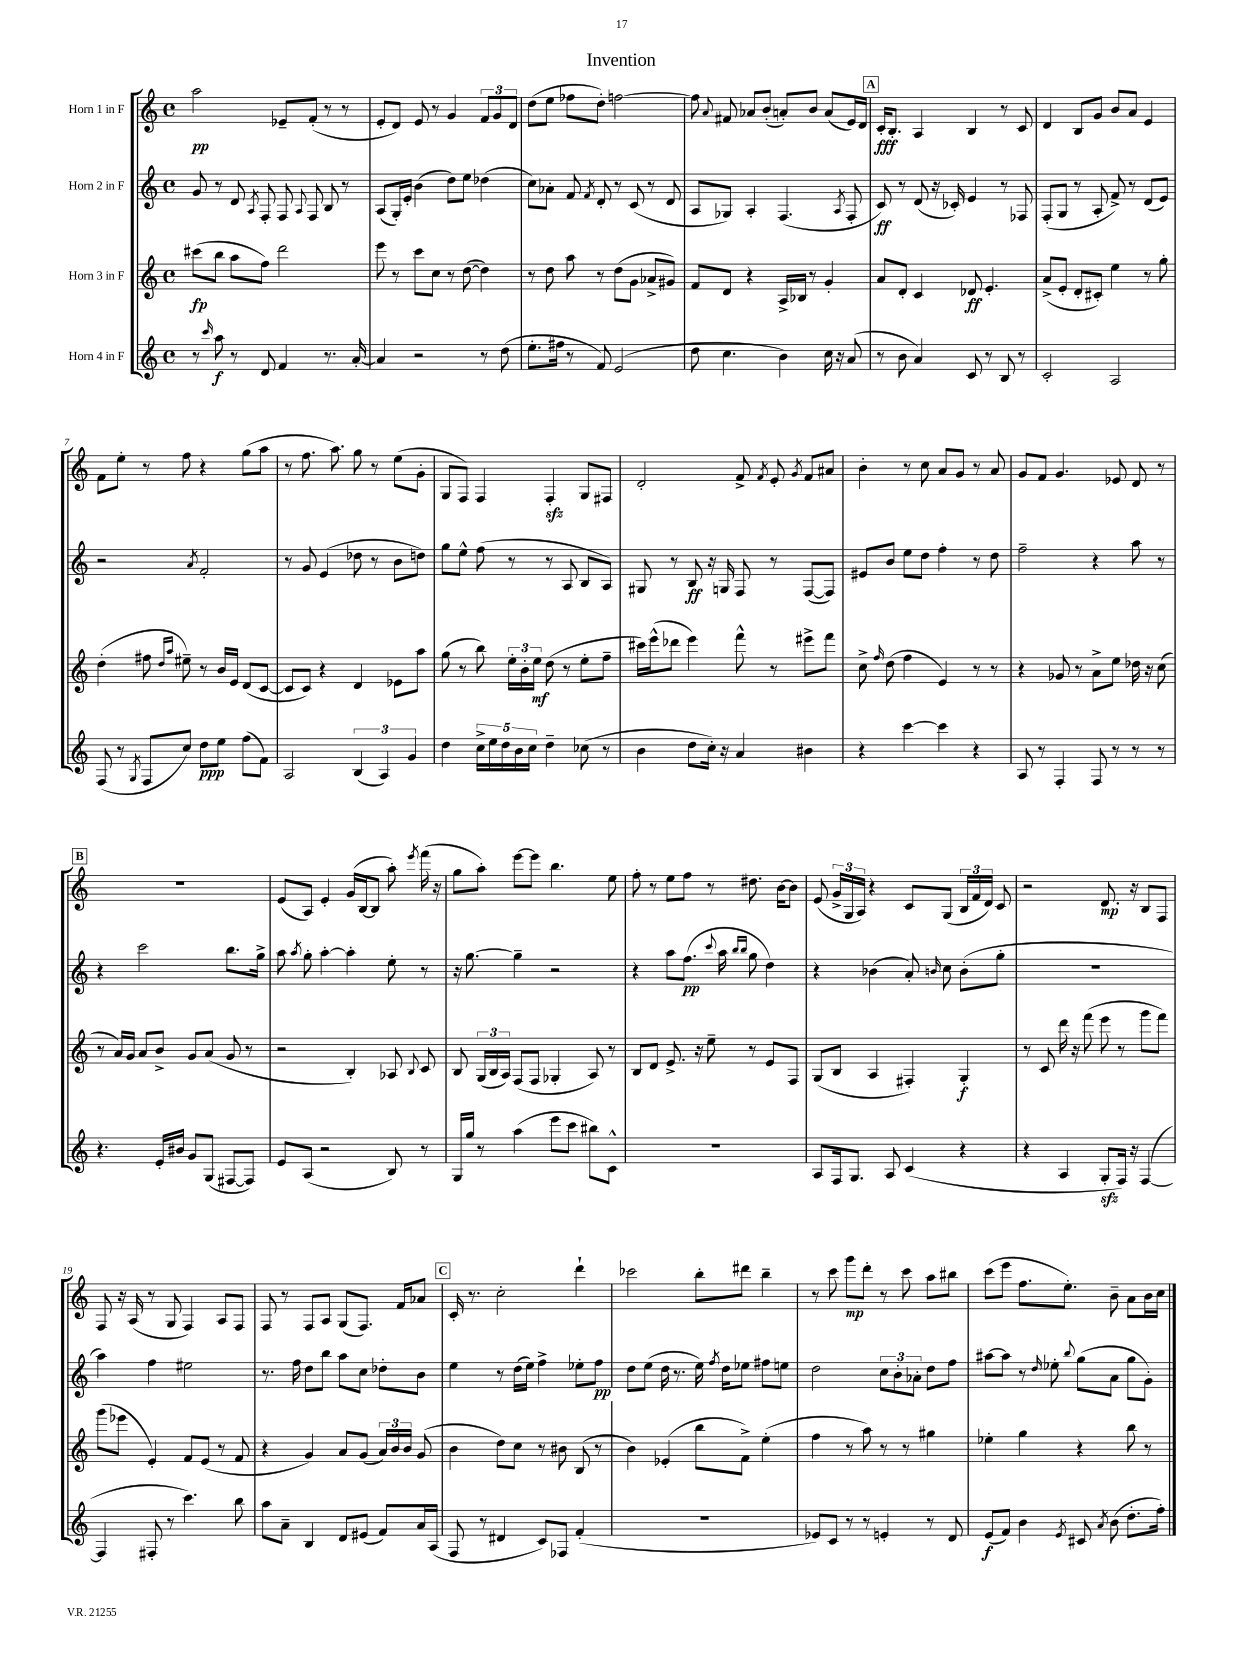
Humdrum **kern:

**kern	**dynam	**kern	**dynam	**kern	**dynam	**kern	**dynam
*part4	*part4	*part3	*part3	*part2	*part2	*part1	*part1
*staff4	*staff4	*staff3	*staff3	*staff2	*staff2	*staff1	*staff1
*I"Horn 4 in F	*	*I"Horn 3 in F	*	*I"Horn 2 in F	*	*I"Horn 1 in F	*
*clefG2	*	*clefG2	*	*clefG2	*	*clefG2	*
*k[]	*	*k[]	*	*k[]	*	*k[]	*
*M4/4	*	*M4/4	*	*M4/4	*	*M4/4	*
*met(c)	*	*met(c)	*	*met(c)	*	*met(c)	*
=1	=1	=1	=1	=1	=1	=1	=1
8r	.	(8ccc#X\L	fp	8g/	.	2aa\	pp
16qqccc/	.	.	.	.	.	.	.
8aa\	f	8bb\J	.	8r	.	.	.
8r	.	8aa\L	.	8d/	.	.	.
.	.	.	.	8qA/	.	.	.
8d/	.	8ff\J)	.	8F'/	.	.	.
4f/	.	2ddd\	.	8F/	.	8e-X~/L	.
.	.	.	.	8qqA/	.	.	.
.	.	.	.	8F/	.	(8f'/J	.
8.r	.	.	.	8B/	.	8r	.
.	.	.	.	8r	.	8r	.
[16a'/	.	.	.	.	.	.	.
=2	=2	=2	=2	=2	=2	=2	=2
4a/]	.	8eee\	.	(8A/L	.	8e'/L	.
.	.	8r	.	16G'/L)	.	8d/J)	.
.	.	.	.	16e'/JJ	.	.	.
2r	.	8ccc\L	.	(4b\	.	8e/	.
.	.	8cc\J	.	.	.	8r	.
.	.	8r	.	8dd\L)	.	4g/	.
.	.	([8dd\	.	8ee\J	.	.	.
8r	.	4dd\])	.	(4dd-X\	.	12f/L	.
.	.	.	.	.	.	12g/	.
(8dd\	.	.	.	.	.	.	.
.	.	.	.	.	.	12d/J	.
=3	=3	=3	=3	=3	=3	=3	=3
8.ee'\L	.	8r	.	8cc\L)	.	(8dd\L	.
.	.	8dd\	.	8a-X'\J	.	8ee\J	.
16ff#X\Jk	.	.	.	.	.	.	.
8r	.	8aa\	.	8f/	.	8ff-X\L	.
.	.	.	.	8qf/	.	.	.
8f/)	.	8r	.	8d'/	.	8dd'\J)	.
(2e/	.	(8dd\L	.	8r	.	[2ffn\	.
.	.	8g\J	.	(8c/	.	.	.
.	.	8a-X^/L	.	8r	.	.	.
.	.	8g#X/J)	.	8d/	.	.	.
=4	=4	=4	=4	=4	=4	=4	=4
8dd\	.	8f/L	.	8A/L	.	8ff\]	.
.	.	.	.	.	.	8qqa/	.
4.cc\	.	8d/J	.	8G-X/J)	.	8f#X/	.
.	.	4r	.	4A'/	.	8a-X/L	.
.	.	.	.	.	.	(8b'/J	.
4b\)	.	16A^/LL	.	(4.F/	.	8an'/L)	.
.	.	16B-X/JJ	.	.	.	.	.
.	.	8r	.	.	.	8b/J	.
16cc\	.	4g'/	.	.	.	(8a/L	.
16r	.	.	.	.	.	.	.
.	.	.	.	8qA/	.	.	.
(8a/	.	.	.	8F'/	.	16e/L)	.
.	.	.	.	.	.	16d/JJ	.
!!LO:REH:place=s1:t=A
=5	=5	=5	=5	=5	=5	=5	=5
8r	.	8a/L	.	8c/)	ff	16c'/KL	fff
.	.	.	.	.	.	8.B'/J	.
8b\	.	8d'/J	.	8r	.	.	.
4a/)	.	4c/	.	(8d/	.	4A/	.
.	.	.	.	16r	.	.	.
.	.	.	.	16c-X'/)	.	.	.
8c/	.	8d-X/	ff	4e/	.	4B/	.
8r	.	4.e'/	.	.	.	.	.
8B/	.	.	.	8r	.	8r	.
8r	.	.	.	8F-X/	.	8c/	.
=6	=6	=6	=6	=6	=6	=6	=6
2c'/	.	(8a^/L	.	(8F'/L	.	4d/	.
.	.	8e'/J	.	8G/J	.	.	.
.	.	8d'/L	.	8r	.	8B/L	.
.	.	8c#X'/J)	.	8A'/	.	8g/J	.
2A/	.	4ee\	.	8f^/)	.	8b/L	.
.	.	.	.	8r	.	8a/J	.
.	.	8r	.	(8d/L	.	4e/	.
.	.	8gg'\	.	8e/J)	.	.	.
!!LO:LB:g=z
=7	=7	=7	=7	=7	=7	=7	=7
(8F/	.	(4dd'\	.	2r	.	8f\L	.
8r	.	.	.	.	.	8ee'\J	.
8qG/	.	.	.	.	.	.	.
8F/L	.	8ff#X\	.	.	.	8r	.
.	.	16qqdd/LL	.	.	.	.	.
.	.	16qqaa/JJ	.	.	.	.	.
8cc/J)	.	8ee#X~\)	.	.	.	8ff\	.
.	.	.	.	8qa/	.	.	.
8dd\L	ppp	8r	.	2f'/	.	4r	.
8ee\J	.	16b/LL	.	.	.	.	.
.	.	16e/JJ	.	.	.	.	.
(8ff\L	.	(8d/L	.	.	.	(8gg\L	.
8f\J)	.	[8c/J	.	.	.	8aa\J	.
=8	=8	=8	=8	=8	=8	=8	=8
2A/	.	8c/L]	.	8r	.	8r	.
.	.	8c/J)	.	8g/	.	8.ff\	.
.	.	4r	.	(4e/	.	.	.
.	.	.	.	.	.	8.aa\)	.
(6B/	.	4d/	.	8dd-X\	.	8gg\	.
.	.	.	.	8r	.	8r	.
6A/)	.	.	.	.	.	.	.
.	.	8e-X\L	.	8b\L	.	(8ee\L	.
6g/	.	.	.	.	.	.	.
.	.	8aa\J	.	8ddn\J)	.	8g'\J	.
=9	=9	=9	=9	=9	=9	=9	=9
4dd\	.	(8gg\	.	8gg\L	.	8G/L	.
.	.	8r	.	8ee^^\J	.	8F/J)	.
20cc^\LL	.	8bb\)	.	(8ff\	.	4F/	.
20ee\	.	.	.	.	.	.	.
20dd\	.	.	.	.	.	.	.
.	.	24ee'\LL	.	8r	.	.	.
20b\	.	.	.	.	.	.	.
.	.	24b'\	.	.	.	.	.
20cc\JJ	.	.	.	.	.	.	.
.	.	24ee\JJ	mf	.	.	.	.
4dd~\	.	(8dd\	.	8r	.	4Fzz'/	.
.	.	8r	.	8A/	.	.	.
(8cc-X\	.	8ee'\L	.	8B/L	.	8G/L	.
8r	.	8ff~\J	.	8A/J)	.	8F#X/J	.
=10	=10	=10	=10	=10	=10	=10	=10
4b\	.	16ccc#X\LL)	.	8G#X/	.	2d'/	.
.	.	(16eee^^\J	.	.	.	.	.
.	.	8ddd-X\J	.	8r	.	.	.
8dd\L	.	4eee\)	.	8B/	ff	.	.
16cc'\Jk)	.	.	.	16r	.	.	.
16r	.	.	.	16Gn/	.	.	.
4a/	.	8fff^^\	.	8F/	.	8f^/	.
.	.	.	.	.	.	8qf/	.
.	.	8r	.	8r	.	8e'/	.
.	.	.	.	.	.	8qg/	.
4b#X\	.	8eee#X^\L	.	([8F/L	.	8f/L	.
.	.	8fff\J	.	8F/J])	.	8a#X/J	.
=11	=11	=11	=11	=11	=11	=11	=11
4r	.	8cc^\	.	8e#X/L	.	4b'\	.
.	.	16qqff/	.	.	.	.	.
.	.	(8dd\	.	8b/J	.	.	.
[4ccc\	.	4ff\	.	8ee\L	.	8r	.
.	.	.	.	8dd\J	.	8cc\	.
4ccc\]	.	4e/)	.	4ff'\	.	8a/L	.
.	.	.	.	.	.	8g/J	.
4r	.	8r	.	8r	.	8r	.
.	.	8r	.	8dd\	.	8a/	.
=12	=12	=12	=12	=12	=12	=12	=12
8A/	.	4r	.	2ff~\	.	8g/L	.
8r	.	.	.	.	.	8f/J	.
4F'/	.	8g-X/	.	.	.	4.g/	.
.	.	8r	.	.	.	.	.
8F/	.	8a^\L	.	4r	.	.	.
8r	.	8ee\J	.	.	.	8e-X/	.
8r	.	16dd-X\	.	8aa\	.	8d/	.
.	.	16r	.	.	.	.	.
8r	.	(8cc\	.	8r	.	8r	.
!!LO:LB:g=z
!!LO:REH:place=s1:t=B
=13	=13	=13	=13	=13	=13	=13	=13
4.r	.	8r	.	4r	.	1r	.
.	.	16a/LL)	.	.	.	.	.
.	.	16g/JJ	.	.	.	.	.
.	.	8a/L	.	2ccc\	.	.	.
16e'/LL	.	8b^/J	.	.	.	.	.
16b#X/JJ	.	.	.	.	.	.	.
8g/L	.	8g/L	.	.	.	.	.
(8G/J	.	(8a/J	.	.	.	.	.
[8F#X/L	.	8g/	.	8.bb\L	.	.	.
8F#/J])	.	8r	.	.	.	.	.
.	.	.	.	16gg^\Jk	.	.	.
=14	=14	=14	=14	=14	=14	=14	=14
8e/L	.	2r	.	8aa\	.	(8e/L	.
.	.	.	.	8qaa/	.	.	.
(8A/J	.	.	.	8gg'\	.	8A/J)	.
2r	.	.	.	[4aa'\	.	4e'/	.
.	.	4B'/)	.	4aa'\]	.	(16g/LL	.
.	.	.	.	.	.	[16B/J	.
.	.	.	.	.	.	8B/J]	.
8B/)	.	8A-X/	.	8ee'\	.	8aa'\)	.
.	.	8qqB/	.	.	.	8qeee/	.
8r	.	8c/	.	8r	.	(16fff\	.
.	.	.	.	.	.	16r	.
=15	=15	=15	=15	=15	=15	=15	=15
16G/LL	.	8B/	.	16r	.	8gg\L	.
16gg/JJ	.	.	.	[8.gg\	.	.	.
8r	.	(24G/LL	.	.	.	8aa'\J)	.
.	.	24B/	.	.	.	.	.
.	.	24A/JJ)	.	.	.	.	.
(4aa\	.	(8F/L	.	4gg~\]	.	[8eee\L	.
.	.	8F/J	.	.	.	8eee\J]	.
8eee\L	.	4G-X'/	.	2r	.	4.bb\	.
8ccc\J	.	.	.	.	.	.	.
8bb#X\L)	.	8A/)	.	.	.	.	.
8c^^\J	.	8r	.	.	.	8ee\	.
=16	=16	=16	=16	=16	=16	=16	=16
1r	.	8B/L	.	4r	.	8ff'\	.
.	.	8d/J	.	.	.	8r	.
.	.	8.e^/	.	8aa\L	.	8ee\L	.
.	.	.	.	(8.ff\J	pp	8ff\J	.
.	.	16r	.	.	.	.	.
.	.	8ee~\	.	.	.	8r	.
.	.	.	.	8qqccc/	.	.	.
.	.	.	.	16aa\	.	.	.
.	.	.	.	16qqbb/LL	.	.	.
.	.	.	.	16qqbb/JJ	.	.	.
.	.	8r	.	8gg\	.	8.dd#X\	.
.	.	8e/L	.	4dd\)	.	.	.
.	.	.	.	.	.	[16b\KL	.
.	.	8F/J	.	.	.	8b\J]	.
=17	=17	=17	=17	=17	=17	=17	=17
8A/L	.	(8G/L	.	4r	.	(8e/	.
16F/k	.	8B/J	.	.	.	24g^/LL	.
.	.	.	.	.	.	24G/	.
8.G/J	.	.	.	.	.	.	.
.	.	.	.	.	.	24A/JJ)	.
.	.	4A/	.	(4b-X\	.	4r	.
8A/	.	.	.	.	.	.	.
(4c/	.	4F#X'/)	.	8a'/)	.	8c/L	.
.	.	.	.	16qqbn/	.	.	.
.	.	.	.	8cc\	.	(8G/J	.
4r	.	4G'/	f	(8b'\L	.	24B/LL	.
.	.	.	.	.	.	24f/	.
.	.	.	.	.	.	24d/JJ)	.
.	.	.	.	8gg'\J	.	8c/	.
=18	=18	=18	=18	=18	=18	=18	=18
4r	.	8r	.	1r	.	2r	.
.	.	8c/	.	.	.	.	.
4A/	.	16ddd\	.	.	.	.	.
.	.	16r	.	.	.	.	.
.	.	(8fff\	.	.	.	.	.
8Gzz'/L	.	8eee\	.	.	.	8.d/	mp
16F/Jk)	.	8r	.	.	.	.	.
16r	.	.	.	.	.	16r	.
([4F/	.	8ggg\L	.	.	.	8B/L	.
.	.	8fff\J)	.	.	.	8F/J	.
!!LO:LB:g=z
=19	=19	=19	=19	=19	=19	=19	=19
4F/]	.	(8ggg\L	.	4aa\)	.	8F/	.
.	.	8eee-X\J	.	.	.	16r	.
.	.	.	.	.	.	(16A/	.
8F#X'/	.	4e'/)	.	4ff\	.	8r	.
8r	.	.	.	.	.	8G/	.
4.ccc\)	.	8f/L	.	2ee#X\	.	4F/)	.
.	.	(8e/J	.	.	.	.	.
.	.	8r	.	.	.	8A/L	.
8bb\	.	8f/	.	.	.	8F/J	.
=20	=20	=20	=20	=20	=20	=20	=20
8aa\L	.	4r	.	8.r	.	8F/	.
8a~\J	.	.	.	.	.	8r	.
.	.	.	.	16ff\	.	.	.
4B/	.	4g/)	.	8dd\L	.	8F/L	.
.	.	.	.	8bb\J	.	8A/J	.
8d/L	.	8a/L	.	8aa\L	.	(8G/L	.
(8e#X/J	.	(8g/J	.	8cc\J	.	8.F/J)	.
8f/L)	.	24a/LL)	.	8dd-X'\L	.	.	.
.	.	24b/	.	.	.	.	.
.	.	.	.	.	.	16f/KL	.
.	.	24b/JJ	.	.	.	.	.
16a/L	.	(8g/	.	8b\J	.	8a-X/J	.
(16A/JJ	.	.	.	.	.	.	.
!!LO:REH:place=s1:t=C
=21	=21	=21	=21	=21	=21	=21	=21
8F/	.	4b\	.	4ee\	.	16c'/	.
.	.	.	.	.	.	8.r	.
8r	.	.	.	.	.	.	.
4d#X/	.	8dd\L)	.	8r	.	2cc'\	.
.	.	8cc\J	.	(16dd\LL	.	.	.
.	.	.	.	16ee\JJ)	.	.	.
8c/L)	.	8r	.	4ff^\	.	.	.
8F-X/J	.	8b#X\	.	.	.	.	.
(4f'/	.	(8B/	.	8ee-X'\L	.	4ddd`\	.
.	.	8r	.	8ff\J	pp	.	.
=22	=22	=22	=22	=22	=22	=22	=22
1r	.	4b\)	.	8dd\L	.	2ccc-X\	.
.	.	.	.	(8ee\J	.	.	.
.	.	(4e-X'/	.	16dd\	.	.	.
.	.	.	.	8.r	.	.	.
.	.	8bb\L	.	16ee\)	.	8bb'\L	.
.	.	.	.	8qff/	.	.	.
.	.	.	.	16dd\KL	.	.	.
.	.	8f^\J)	.	8ee-X\J	.	8ddd#X\J	.
.	.	(4ee'\	.	8ff#X\L	.	4bb~\	.
.	.	.	.	8een\J	.	.	.
=23	=23	=23	=23	=23	=23	=23	=23
8e-X/L)	.	4ff\	.	2dd\	.	8r	.
8c/J	.	.	.	.	.	8ccc\	.
8r	.	8r	.	.	.	8ggg\L	mp
8r	.	8aa\)	.	.	.	8ddd'\J	.
4en'/	.	8r	.	12cc\L	.	8r	.
.	.	.	.	12b'\	.	.	.
.	.	8r	.	.	.	8ccc\	.
.	.	.	.	12a-X'\J	.	.	.
8r	.	4gg#X\	.	8dd\L	.	8aa\L	.
8d/	.	.	.	8ff\J	.	8bb#X\J	.
=24	=24	=24	=24	=24	=24	=24	=24
(8e/L	f	4ee-X'\	.	[8aa#X\L	.	(8ccc\L	.
8f/J)	.	.	.	8aa#\J]	.	8eee\J	.
4b\	.	4gg\	.	8r	.	8.ff\L	.
.	.	.	.	16qqdd/	.	.	.
.	.	.	.	8ee-X'\	.	.	.
.	.	.	.	.	.	8.ee'\J)	.
8qe/	.	.	.	8qqbb/	.	.	.
8c#X/	.	4r	.	(8gg\L	.	.	.
8qa/	.	.	.	.	.	.	.
(8b\	.	.	.	8a\J	.	8b~\	.
8.dd'\L	.	8bb\	.	8gg\L	.	8a\L	.
.	.	8r	.	8g'\J)	.	16b\L	.
16ff'\Jk)	.	.	.	.	.	16cc\JJ	.
==	==	==	==	==	==	==	==
*-	*-	*-	*-	*-	*-	*-	*-
